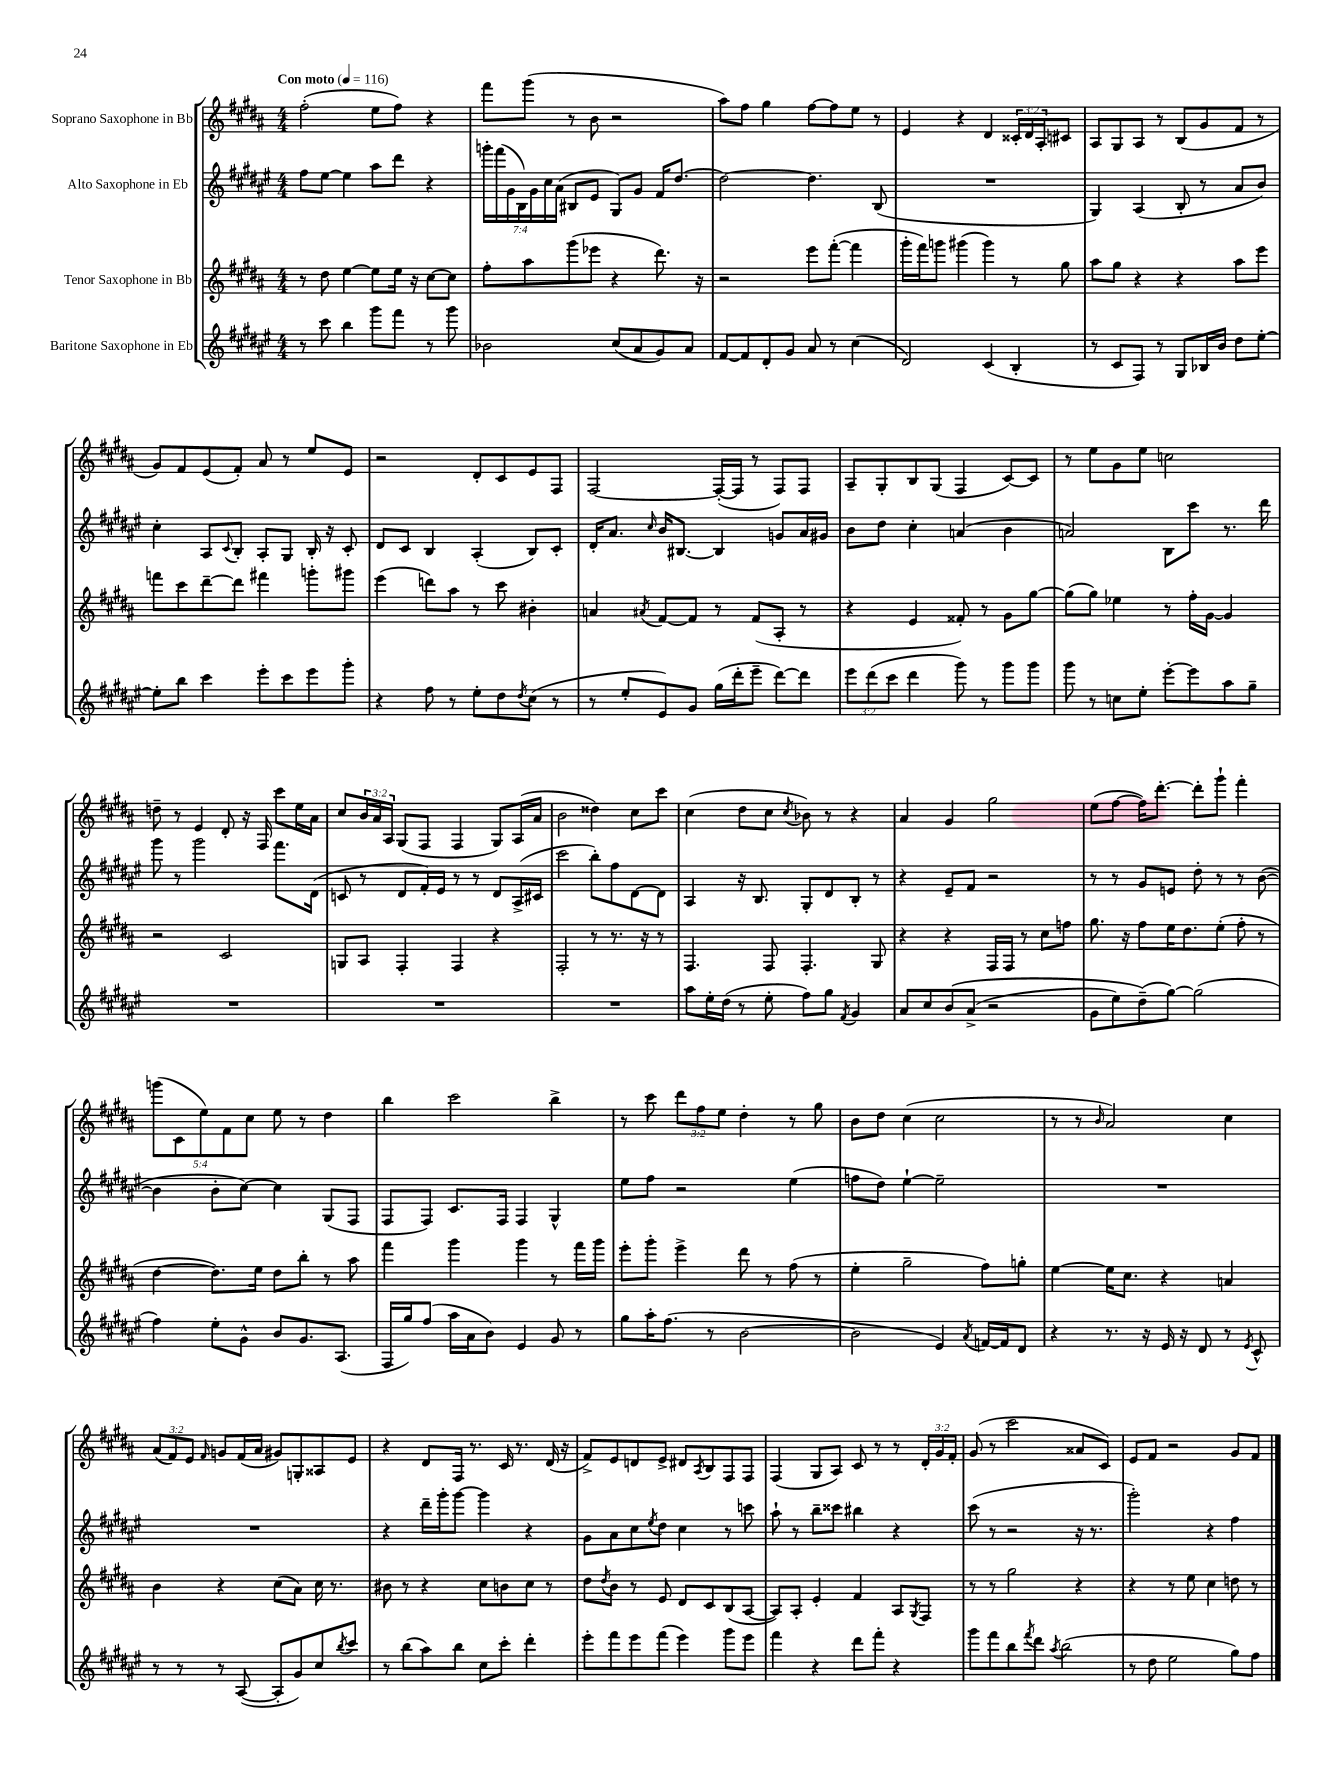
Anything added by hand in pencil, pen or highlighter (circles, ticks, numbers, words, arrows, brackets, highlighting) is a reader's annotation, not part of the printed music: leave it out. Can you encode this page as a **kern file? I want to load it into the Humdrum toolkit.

**kern	**kern	**kern	**kern
*part4	*part3	*part2	*part1
*staff4	*staff3	*staff2	*staff1
*I"Baritone Saxophone in Eb	*I"Tenor Saxophone in Bb	*I"Alto Saxophone in Eb	*I"Soprano Saxophone in Bb
*clefG2	*clefG2	*clefG2	*clefG2
*k[f#c#g#d#a#e#]	*k[f#c#g#d#a#]	*k[f#c#g#d#a#e#]	*k[f#c#g#d#a#]
*M4/4	*M4/4	*M4/4	*M4/4
*MM116	*MM116	*MM116	*MM116
=1	=1	=1	=1
!	!	!	!LO:TX:a:B:t=Con moto
8r	8r	8ff#\L	(2ff#'\
8ccc#\	8dd#\	[8ee#\J	.
4bb\	[4ee\	4ee#\]	.
8ggg#\L	8ee\L]	8aa#\L	8ee\L
8fff#\J	16ee\Jk	8ddd#\J	8ff#\J)
.	16r	.	.
8r	[8cc#\L	4r	4r
8ggg#\	8cc#\J]	.	.
=2	=2	=2	=2
2b-X\	8ff#'\L	28gggn'\LL	8fff#\L
.	.	(28fff#\	.
.	.	28g#\	.
.	.	28B\)	.
.	8aa#\	.	(8ggg#\J
.	.	28g#\	.
.	.	28cc#\	.
.	.	(28a#\JJ	.
.	(8ggg#\	8B#X/L	8r
.	8eee-X\J	8e#/J	8b\
(8cc#/L	4r	8G#/L)	2r
8a#/	.	8g#/J	.
8g#/)	8.ddd#\)	16f#/KL	.
.	.	[8.dd#/J	.
8a#/J	.	.	.
.	16r	.	.
=3	=3	=3	=3
[8f#/L	2r	2dd#\_	8aa#\L)
8f#/]	.	.	8ff#\J
8d#'/	.	.	4gg#\
8g#/J	.	.	.
8a#/	8eee\L	4.dd#\]	[8ff#\L
8r	([8fff#'\J	.	8ff#\]
(4cc#\	4fff#\]	.	8ee\J
.	.	(8B/	8r
=4	=4	=4	=4
2d#/)	16ggg#'\LL	1r	4e/
.	16fff#\J)	.	.
.	8gggn\J	.	.
.	(4ggg#X\	.	4r
(4c#/	4ggg#\)	.	4d#/
4B'/	8r	.	24c##X'/LL
.	.	.	24d#/
.	.	.	24A#'/J
.	8gg#\	.	8c#X/J
=5	=5	=5	=5
8r	8aa#\L	4G#/)	8A#/L
8c#/L	8gg#\J	.	8G#/
8F#/J)	4r	(4A#/	8A#/J
8r	.	.	8r
8G#/L	4r	8B'/	(8B/L
16B-X/L	.	8r	8g#/
16b/JJ	.	.	.
8dd#\L	8aa#\L	8a#/L	8f#/J
[8ee#'\J	8eee\J	8b/J)	8r
!!LO:LB:g=z
=6	=6	=6	=6
8ee#'\L]	8fffn\L	4cc#'\	8g#/L)
8bb\J	8ccc#\	.	8f#/
4ccc#\	[8ddd#~\	8A#/L	(8e/
.	.	8qqc#/	.
.	8ddd#\J]	8B'/J	8f#'/J)
8eee#'\L	4fff#X\	8A#'/L	8a#/
8ccc#\	.	8G#/J	8r
8eee#\	8gggn'\L	16B'/	8ee/L
.	.	16r	.
8ggg#'\J	8ggg#X\J	8c#'/	8e/J
=7	=7	=7	=7
4r	(4eee\	8d#/L	2r
.	.	8c#/J	.
8ff#\	8dddn\L)	4B/	.
8r	8aa#\J	.	.
8ee#'\L	8r	(4A#'/	8d#'/L
8dd#\	8ccc#\	.	8c#/
8qdd#/	.	.	.
(8cc#\J	4b#X'\	8B/L)	8e/
8r	.	8c#'/J	8F#/J
=8	=8	=8	=8
8r	4an/	16d#'/KL	[2F#/
.	.	8.a#/J	.
8ee#'/L	.	.	.
.	8qa#X/	16qqcc#/	.
8e#/)	[8f#/L	16b/KL	.
.	.	[8.B#X/J	.
8g#/J	8f#/J]	.	.
(16gg#\LL	8r	4B#/]	(16F#'/LL_
16ddd#'\J	.	.	16F#/JJ]
8eee#~\J	(8f#/L	.	8r
[8ddd#\L)	8A#'/J	8gn/L	8F#/L)
8ddd#\J]	8r	16a#/L	8F#/J
.	.	16g#X/JJ	.
=9	=9	=9	=9
12eee#\L	4r	8b\L	8A#~/L
(12ddd#\	.	.	.
.	.	8dd#\J	8G#'/
12ccc#\J	.	.	.
4ddd#\	4e/	4cc#'\	8B/
.	.	.	(8G#/J
8ggg#\)	8f##X'/)	(4an/	4F#/
8r	8r	.	.
8ggg#\L	8g#\L	4b\	[8c#/L)
8ggg#\J	[8gg#\J	.	8c#/J]
=10	=10	=10	=10
8ggg#\	(8gg#\L]	2an/)	8r
8r	8gg#\J)	.	8ee\L
8ccn\L	4ee-X\	.	8g#\
8ee#'\J	.	.	8ee\J
[8eee#'\L	8r	8B\L	2ccn\
8eee#\]	16ff#'\LL	8ccc#\J	.
.	[16g#\JJ	.	.
8aa#\	4g#/]	8.r	.
8gg#~\J	.	.	.
.	.	16ddd#\	.
!!LO:LB:g=z
=11	=11	=11	=11
1r	2r	8ggg#\	8ddn~\
.	.	8r	8r
.	.	2ggg#\	4e/
.	2c#/	.	8d#'/
.	.	.	16r
.	.	.	16F#/
.	.	8.fff#\L	8ccc#\L
.	.	.	16ee\L
.	.	(16d#\Jk	16a#\JJ
=12	=12	=12	=12
1r	8Gn/L	8cn/	8cc#/L
.	8A#/J	8r	24b/L
.	.	.	24a#/
.	.	.	24A#/JJ
.	4F#'/	8d#/L	(8G#/L
.	.	16f#'/L)	8F#/J
.	.	16e#/JJ	.
.	4F#/	8r	4F#/
.	.	8r	.
.	4r	8d#/L	8G#/L)
.	.	(16A#^/L	(16A#/L
.	.	16c#X/JJ	16a#/JJ
=13	=13	=13	=13
1r	2F#'/	2ccc#\	2b\
.	8r	8bb'\L)	4dd##X\)
.	8.r	8ff#\	.
.	.	[8d#\	8cc#\L
.	16r	.	.
.	8r	8d#\J]	8ccc#\J
=14	=14	=14	=14
8aa#\L	4.F#/	4A#/	(4cc#\
16ee#'\L	.	.	.
(16dd#\JJ	.	.	.
8r	.	16r	8dd#\L
.	.	8.B/	.
8ee#'\	8F#/	.	8cc#\J
.	.	.	8qcc#/
8ff#\L)	4.F#'/	8G#'/L	8b-X\)
8gg#\J	.	8d#/	8r
8qf#/	.	.	.
4g#/	.	8B'/J	4r
.	8G#/	8r	.
=15	=15	=15	=15
8a#/L	4r	4r	4a#/
8cc#/	.	.	.
(8b/	4r	8e#~/L	4g#/
(8a#^/J	.	8f#/J	.
2r	16F#/LL	2r	2gg#\
.	16F#/JJ	.	.
.	8r	.	.
.	8cc#\L	.	.
.	8ffn\J	.	.
=16	=16	=16	=16
8g#\L	8.gg#\	8r	(8ee\L
8ee#\)	.	8r	[8ff#\J
.	16r	.	.
(8dd#~\)	8ff#\L	8g#/L	16ff#\KL])
.	.	.	[8.ddd#'\J
[8gg#\J)	16ee\K	8en/J	.
.	8.dd#\	.	.
(2gg#\]	.	8dd#'\	8ddd#'\L]
.	(8ee'\J	8r	8ggg#`\J
.	8ff#'\	8r	4fff#'\
.	8r	([8b\	.
!!LO:LB:g=z
=17	=17	=17	=17
4ff#\)	[4dd#\	4b\]	(10gggn\L
.	.	.	10c#\
.	.	.	10ee\)
8ee#'\L	8.dd#\L])	8b'\L	.
.	.	.	10f#\
8g#^^\J	.	[8cc#\J)	.
.	.	.	10cc#\J
.	16ee\Jk	.	.
8b/L	8dd#\L	4cc#\]	8ee\
8.g#/	8bb'\J	.	8r
.	8r	(8G#/L	4dd#\
(8.A#/J	.	.	.
.	8aa#\	8F#/J	.
=18	=18	=18	=18
16F#/LL	4fff#\	8F#/L	4bb\
16gg#/J)	.	.	.
(8ff#/J	.	8F#/J)	.
16aa#\LL	4ggg#\	8.c#/L	2ccc#\
16a#\J	.	.	.
8b\J)	.	.	.
.	.	16F#/Jk	.
4e#/	4ggg#\	4F#/	.
8g#/	8r	4G#^^/	4bb^\
8r	16fff#\LL	.	.
.	16ggg#\JJ	.	.
=19	=19	=19	=19
8gg#\L	8eee'\L	8ee#\L	8r
16aa#'\K	8ggg#'\J	8ff#\J	8ccc#\
(8.ff#\J	.	.	.
.	4eee^\	2r	12ddd#\L
.	.	.	12ff#\
8r	.	.	.
.	.	.	12ee\J
[2b\	8ddd#\	.	4dd#'\
.	8r	.	.
.	(8ff#\	(4ee#\	8r
.	8r	.	8gg#\
=20	=20	=20	=20
2b\]	4ee'\	8ffn\L	8b\L
.	.	8dd#\J)	8dd#\J
.	2gg#~\	[4ee#`\	(4cc#\
4e#/)	.	2ee#~\]	2cc#\
8qa#/	.	.	.
[16fn/LL	8ff#\L)	.	.
16f/J]	.	.	.
8d#/J	8ggn'\J	.	.
=21	=21	=21	=21
4r	[4ee\	1r	8r
.	.	.	8r
.	.	.	16qqb/
8.r	16ee\KL]	.	2a#/)
.	8.cc#\J	.	.
16r	.	.	.
16e#/	4r	.	.
16r	.	.	.
8d#/	.	.	.
8r	4an/	.	4cc#\
8qe#/	.	.	.
8c#^^/	.	.	.
!!LO:LB:g=z
=22	=22	=22	=22
8r	4b\	1r	(12a#/L
.	.	.	12f#/)
8r	.	.	.
.	.	.	12e/J
.	.	.	16qqf#/
8r	4r	.	8gn/L
([8A#/	.	.	(16f#/L
.	.	.	16a#/JJ
8A#'/L]	(8cc#\L	.	8g#X/L)
8g#/)	8a#\J)	.	8Gn'/
8cc#/	16cc#\	.	8A##X/
.	8.r	.	.
8qbb/	.	.	.
8ccc#/J	.	.	8e/J
=23	=23	=23	=23
8r	8b#X\	4r	4r
(8bb\L	8r	.	.
8aa#\)	4r	16ddd#~\LL	8d#/L
.	.	16ggg#'\J	.
8bb\J	.	[8ggg#\J	16F#/Jk
.	.	.	8.r
8cc#\L	8cc#\L	4ggg#\]	.
8ccc#'\J	8bn\	.	16c#/
.	.	.	8.r
4ddd#'\	8cc#\J	4r	.
.	8r	.	(16d#/
.	.	.	16r
=24	=24	=24	=24
8eee#'\L	8dd#\L	8g#\L	8f#^/L)
.	8qdd#/	.	.
8fff#\	8b\J	8a#\	8e/
8eee#\	8r	8cc#\	8dn/
.	.	8qee#/	.
(8fff#\J	8e/	8dd#\J	8e^/J
4eee#\)	8d#/L	4cc#\	8d#X/L
.	.	.	8qA#/
.	8c#/	.	8B/
8ggg#\L	(8B/	8r	8F#/
8eee#\J	[8A#/J	8cccn\	8F#/J
=25	=25	=25	=25
4fff#\	8A#/L])	8aa#`\	(4F#/
.	8A#'/J	8r	.
4r	4e'/	8bb~\L	8G#/L
.	.	8ccc##X\J	8A#/J)
8ddd#\L	4f#/	4bb#X\	8c#/
8fff#'\J	.	.	8r
4r	8A#/L	4r	8r
.	8qG#/	.	.
.	8F#/J	.	24d#'/LL
.	.	.	24g#/
.	.	.	24f#'/JJ
=26	=26	=26	=26
8ggg#\L	8r	(8ccc#\	(8g#/
8fff#\	8r	8r	8r
8bb\	2gg#\	2r	2ccc#\
8qfff#/	.	.	.
8ddd#\J	.	.	.
8qaa#/	.	.	.
(2bb\	.	.	.
.	4r	16r	8a##X/L
.	.	8.r	.
.	.	.	8c#/J)
=27	=27	=27	=27
8r	4r	2ggg#'\)	8e/L
8dd#\	.	.	8f#/J
2ee#\	8r	.	2r
.	8ee\	.	.
.	4cc#\	4r	.
8gg#\L)	8ddn\	4ff#\	8g#/L
8ff#\J	8r	.	8f#/J
==	==	==	==
*-	*-	*-	*-
